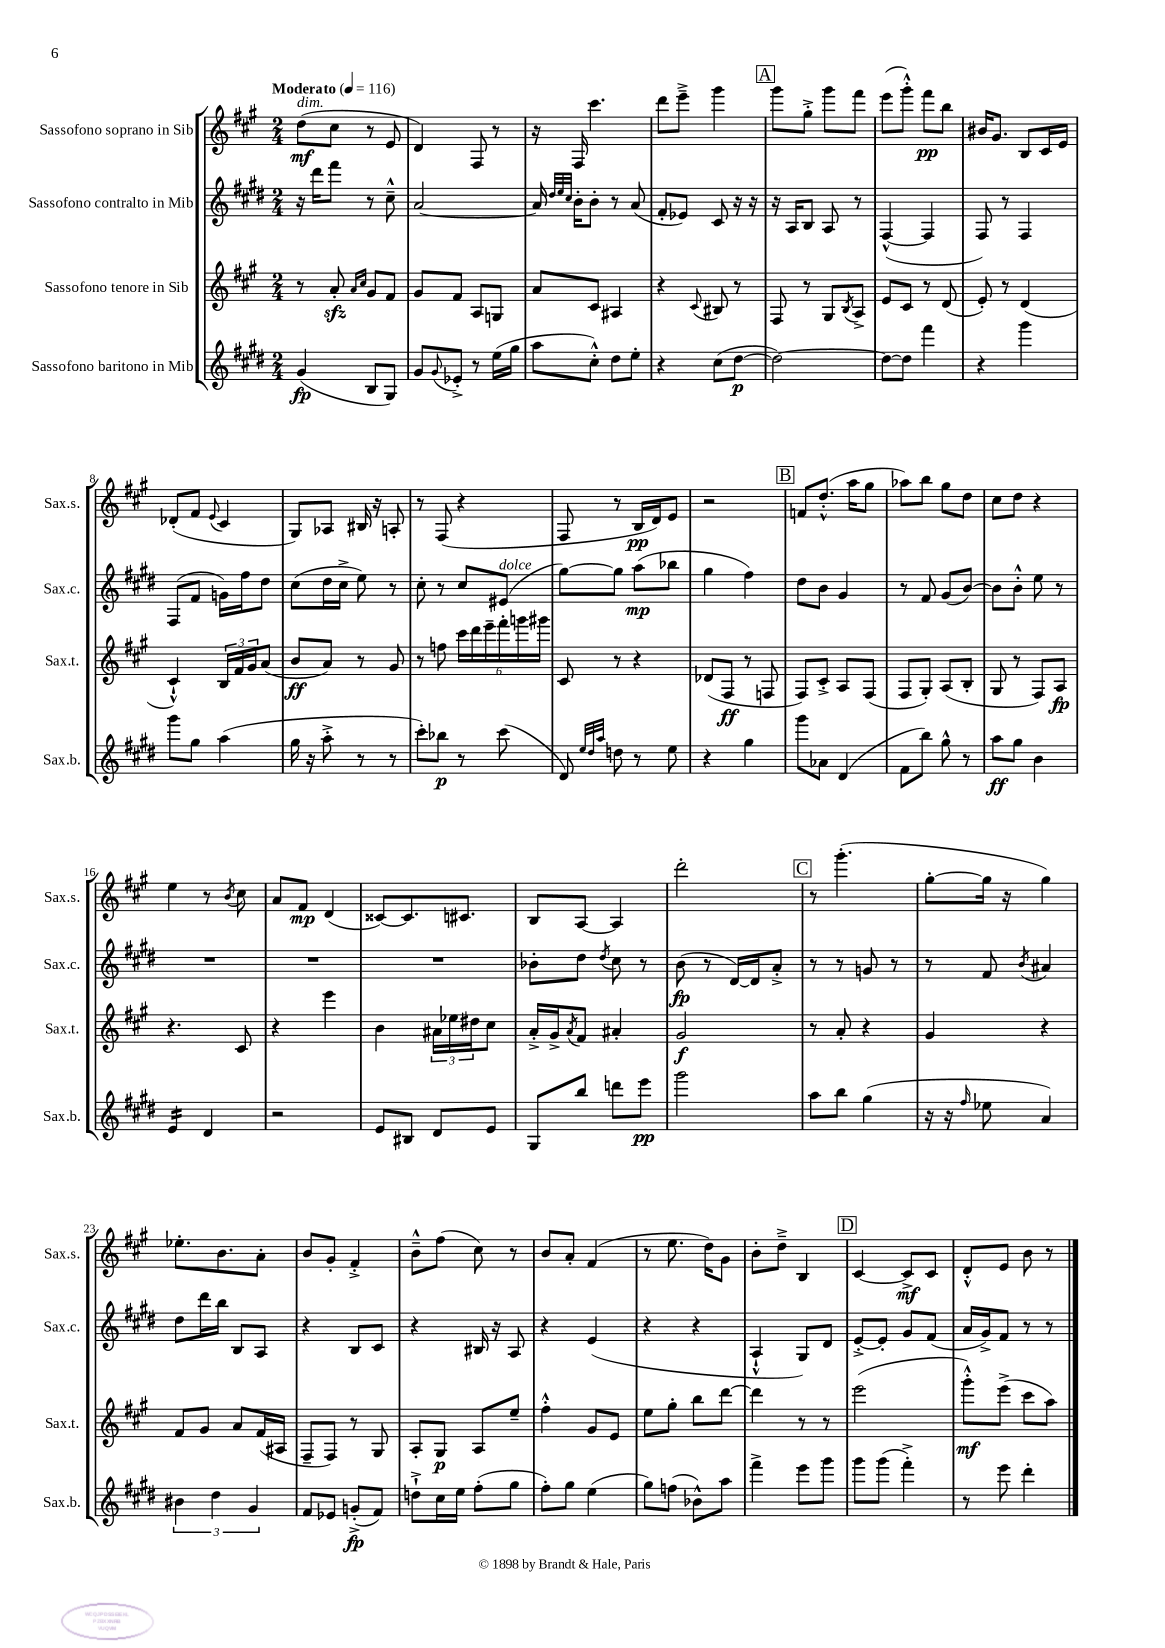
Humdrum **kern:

**kern	**kern	**kern	**kern
*staff4	*staff3	*staff2	*staff1
*clefG2	*clefG2	*clefG2	*clefG2
*k[f#c#g#d#]	*k[f#c#g#]	*k[f#c#g#d#]	*k[f#c#g#]
*M2/4	*M2/4	*M2/4	*M2/4
*MM116	*MM116	*MM116	*MM116
(4g#/	8r	16r	(8dd\L
.	.	16ddd#\LK	.
.	8a'/	8fff#\J	8cc#\J
.	16qqa/LL	.	.
.	16qqcc#/JJ	.	.
8B/L	8g#/L	8r	8r
8G#/J)	8f#/J	8cc#~^^\	8e/
=	=	=	=
8g#/L	8g#/L	[2a/	4d/)
8qqg#/	.	.	.
8e-'^/J	8f#/J	.	.
8r	8A/L	.	8F#/
(16ee\LL	8G/J	.	8r
16gg#\JJ	.	.	.
=	=	=	=
8aa\L	8a/L	16a/]	16r
.	.	32qqdd#/LLL	.
.	.	32qqee/	.
.	.	32qqcc#/JJJ	.
.	.	16b'\LK	16F#/
8cc#'^^\J)	8c#/J	8b'\J	4.ccc#\
8dd#\L	4A#/	8r	.
8ee'\J	.	(8a/	.
=	=	=	=
4r	4r	8f#'/L	8ddd\L
.	.	8e-/J)	8eee~^\J
.	8qqc#/	.	.
(8cc#\L	8B#/	8c#/	4ggg#\
[8dd#\J	8r	16r	.
.	.	16r	.
=	=	=	=
2dd#\_)	8F#/	16r	8ggg#\L
.	.	16A/LK	.
.	8r	8B/J	8gg#'^\J
.	8G#/L	8A/	8ggg#\L
.	8qB/	.	.
.	8A^/J	8r	8fff#\J
=	=	=	=
8dd#\_L	8e/L	([4F#^^/	(8eee\L
8dd#\]J	8c#/J	.	8ggg#'^^\J)
4fff#\	8r	4F#/]	8fff#\L
.	(8d/	.	8bb\J
=	=	=	=
4r	8e'/)	8F#/)	16b#/LK
.	.	.	8.g#/J
.	8r	8r	.
4ggg#\	(4d/	4F#/	8B/L
.	.	.	16c#/L
.	.	.	16e/JJ
=	=	=	=
8ggg#\L	4c#`^^/)	(8F#/L	(8d-'/L
8gg#\J	.	8f#/J	8f#/J
.	.	.	8qqe/
(4aa\	24B/LL	16g\LL)	4c#/
.	24f#/	.	.
.	.	16ff#\J	.
.	24g#/J	.	.
.	(8a/J	8dd#\J	.
=	=	=	=
16gg#\	8b/L	(8cc#\L	8G#/L)
16r	.	.	.
8aa'^\	8a/J)	16dd#\L	8A-/J
.	.	16cc#^\JJ	.
8r	8r	8ee\)	16B#/
.	.	.	16r
8r	8g#/	8r	8A'/
=	=	=	=
8ccc#'\L)	8r	8cc#'\	8r
8bb-\J	8ff\	8r	(8F#/
8r	24ccc#\LL	8cc#/L	4r
.	24ddd\	.	.
.	24eee~\	.	.
(8ccc#\	24fff#'\	(8e#/J	.
.	24ggg\	.	.
.	24ggg#\JJ	.	.
=	=	=	=
8d#/)	8c#/	[8gg#\L)	8F#/
32qqee/LLL	.	.	.
32qqdd#/	.	.	.
32qqaa/JJJ	.	.	.
8dd\	8r	8gg#\]J	8r
8r	4r	(8aa\L	16B/LL
.	.	.	16d/J)
8ee\	.	8bb-\J	8e/J
=	=	=	=
4r	(8d-/L	4gg#\	2r
.	8F#/J	.	.
4gg#\	8r	4ff#\)	.
.	8F/	.	.
=	=	=	=
8ggg#\L	8F#/L)	8dd#\L	8f/L
8a-\J	8c#'^/J	8b\J	(8.dd'^^/J
(4d#/	8A/L	4g#/	.
.	.	.	16aa\LK
.	(8F#/J	.	8gg#\J
=	=	=	=
8f#\L	8F#/L	8r	8aa-\L)
8bb\J)	8G#'/J)	8f#/	8bb\J
8gg#^^\	(8A/L	(8g#/L	8gg#\L
8r	8B'/J	[8b/J)	8dd\J
=	=	=	=
8aa\L	8G#/	8b\]L	8cc#\L
8gg#\J	8r	8b'^^\J	8dd\J
4b\	8F#/L)	8ee\	4r
.	8A/J	8r	.
=	=	=	=
4e/	4.r	2r	4ee\
4d#/	.	.	8r
.	.	.	8qb/
.	8c#/	.	8cc#\
=	=	=	=
2r	4r	2r	8a/L
.	.	.	8f#/J
.	4eee\	.	(4d/
=	=	=	=
8e/L	4b\	2r	[8c##/L)
8B#/J	.	.	8.c##/]
8d#/L	24a#\LL	.	.
.	24ee-\	.	.
.	.	.	8.c#/J
.	24dd#\J	.	.
8e/J	8cc#\J	.	.
=	=	=	=
8G#/L	16a'^/LL	8b-'\L	8B/L
.	16g#^/J	.	.
.	8qa/	.	.
8bb/J	8f#/J	8dd#\J	[8A/J
.	.	8qdd#/	.
8ddd\L	4a#'/	8cc#\	4A/]
8eee\J	.	8r	.
=	=	=	=
2ggg#\	2g#/	(8b\	2ddd'\
.	.	8r	.
.	.	[16d#/LL)	.
.	.	16d#/]J	.
.	.	8a'^/J	.
=	=	=	=
8aa\L	8r	8r	8r
8bb\J	8a'/	8r	(4.ggg#'\
(4gg#\	4r	8g/	.
.	.	8r	.
=	=	=	=
16r	4g#/	8r	[8gg#'\L
16r	.	.	.
16qqff#/	.	.	.
8ee-\	.	8f#/	16gg#\]Jk
.	.	.	16r
.	.	8qb/	.
4a/)	4r	4a#/	4gg#\)
=	=	=	=
6b#\	8f#/L	8dd#\L	8.ee-'\L
.	8g#/J	16ddd#\L	.
6dd#\	.	.	.
.	.	16bb\JJ	8.b\
.	8a/L	8B/L	.
6g#/	.	.	.
.	(16f#/L	8A/J	8a'\J
.	16A#/JJ	.	.
=	=	=	=
8f#/L	8F#~/L	4r	8b/L
8e-/J	8F#/J)	.	8g#'/J
(8g'^/L	8r	8B/L	4f#'^/
8f#/J)	8G#/	8c#/J	.
=	=	=	=
8dd`^\L	8A'/L	4r	8b~^^\L
16cc#\L	8G#/J	.	(8ff#\J
16ee\JJ	.	.	.
(8ff#'\L	8A/L	16B#/	8cc#\)
.	.	16r	.
8gg#\J	8ee~/J	8A/	8r
=	=	=	=
8ff#'\L)	4ff#'^^\	4r	8b/L
8gg#\J	.	.	8a'/J
(4ee\	8g#/L	(4e/	(4f#/
.	8e/J	.	.
=	=	=	=
8gg#\L)	8ee\L	4r	8r
(8ff\J	8gg#'\J	.	8.ee\
8b-^^\L)	8bb\L	4r	.
.	.	.	16dd\LK)
8aa\J	[8ddd\J	.	8g#\J
=	=	=	=
4fff#^\	4ddd\]	4A`^^/	8b'\L
.	.	.	8dd~^\J
8eee\L	8r	8G#/L)	4B/
8ggg#\J	8r	8d#/J	.
=	=	=	=
8ggg#\L	(2eee\	[8e'^/L	[4c#/
(8ggg#\J	.	8e'/]J	.
4fff#'^\)	.	8g#/L	8c#^/]L
.	.	(8f#/J	8c#/J
=	=	=	=
8r	8ggg#'^^\L)	16a/LL	8d'^^/L
.	.	16g#^/J)	.
8eee\	(8eee^\J	8f#/J	8e/J
4ddd#'\	8ccc#\L	8r	8b\
.	8aa\J)	8r	8r
==	==	==	==
*-	*-	*-	*-
